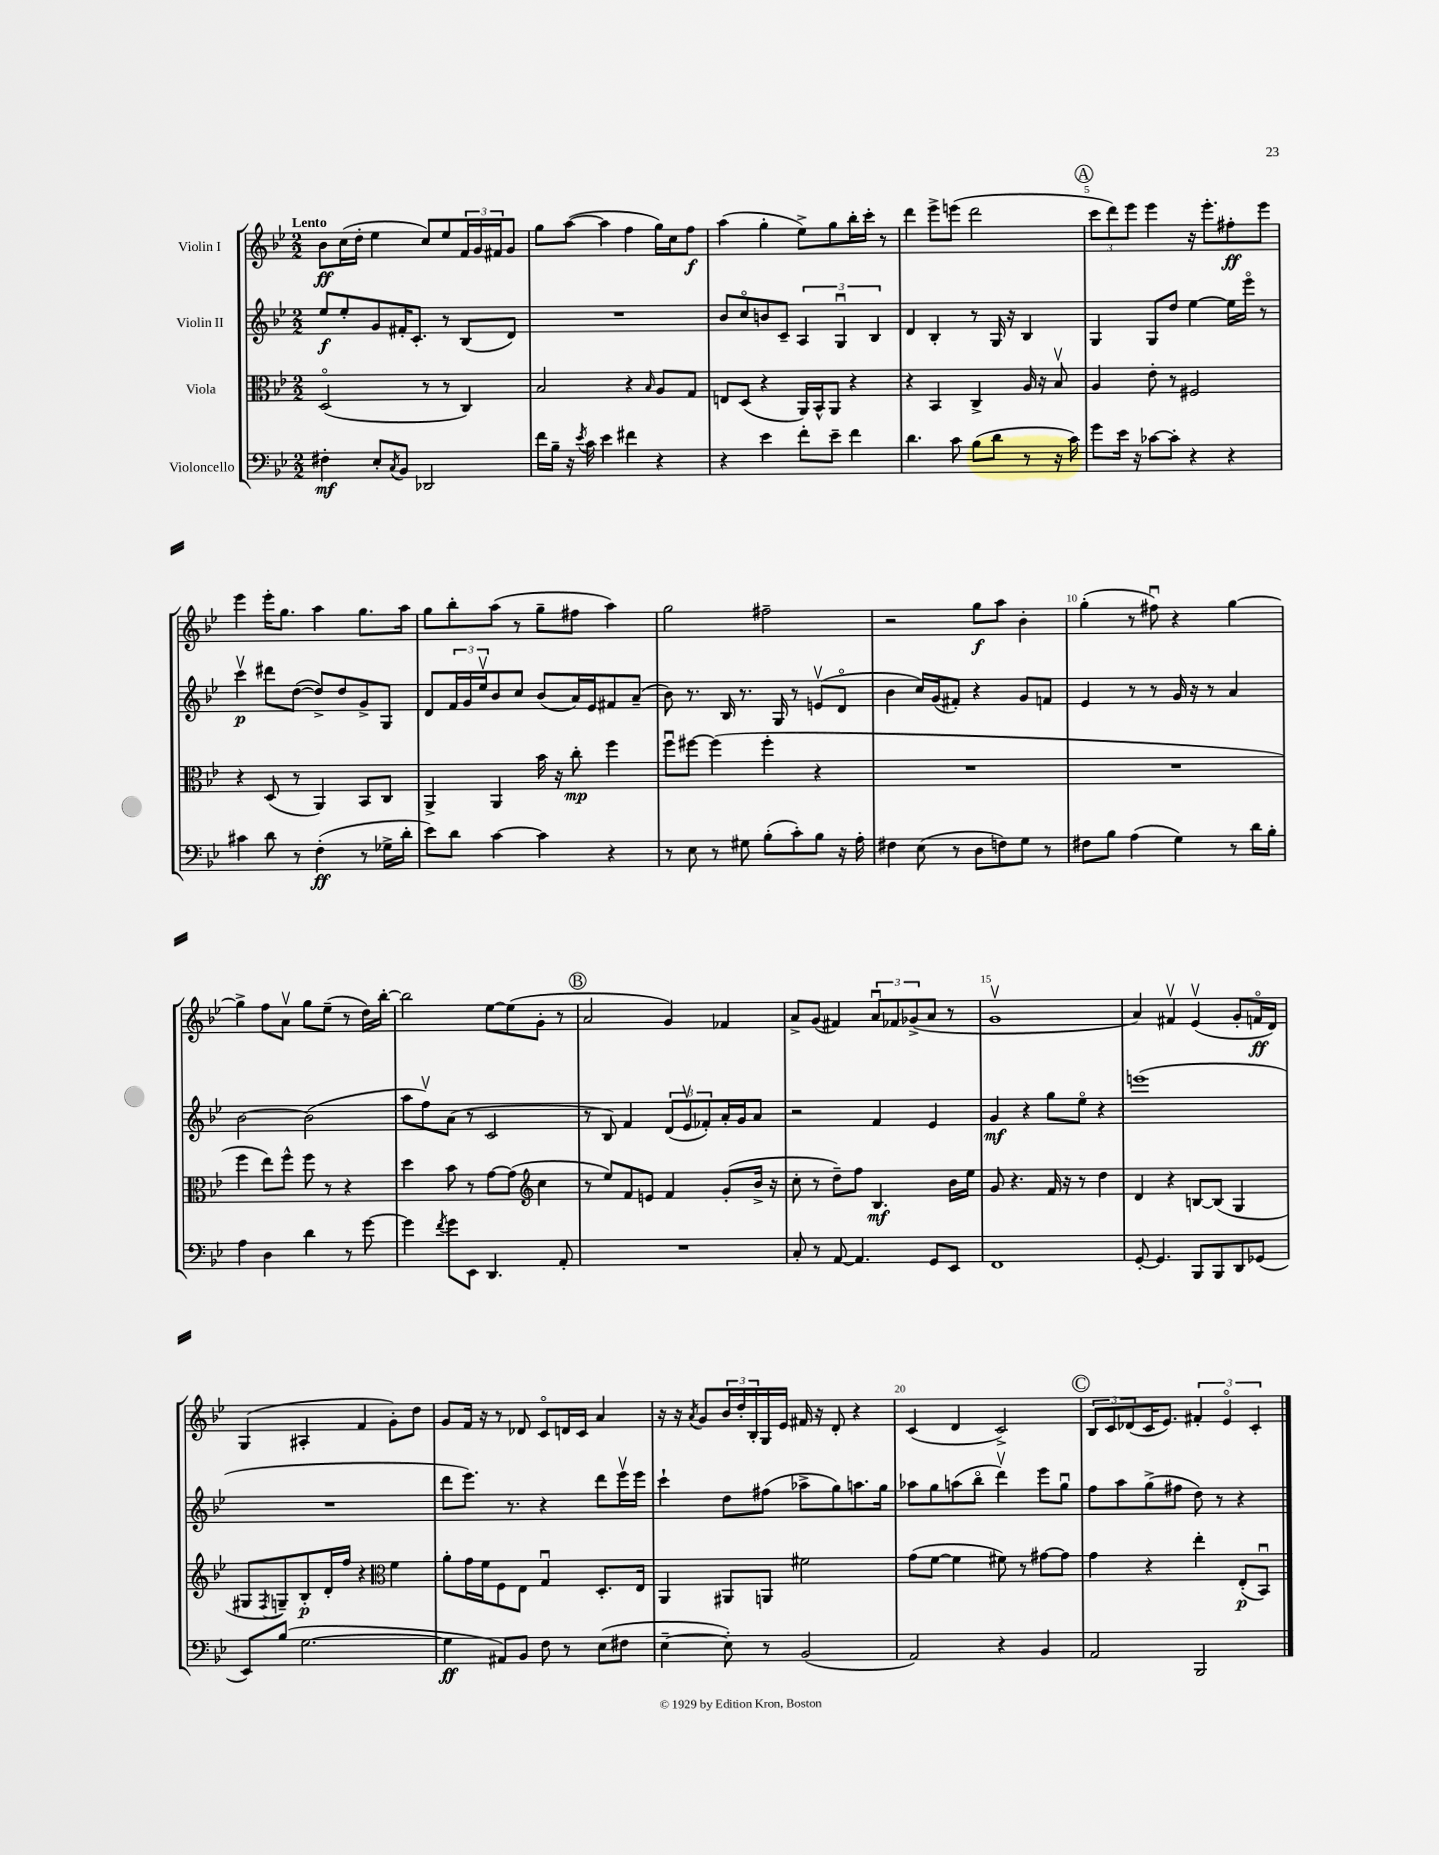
<<
\new StaffGroup <<
\new Staff = "s0" \with { instrumentName = "Violin I" } {
    \clef treble \key bes \major \numericTimeSignature \time 2/2 \tempo "Lento"
    bes'8\ff c''16( d''16-. ees''4 c''8) ees''8 \tuplet 3/2 { f'16 g'16 fis'16 } g'8 |
    g''8 a''8~( a''4 f''4 g''16) c''16 f''8\f |
    a''4( g''4-. ees''8->) g''8 bes''16-. c'''16-. r8 |
    d'''4 ees'''8-> e'''8( d'''2 |
    \mark \markup { \circle "A" } \tuplet 3/2 { c'''8 d'''8) ees'''8 } ees'''4 r16 ees'''8.-. fis''8-.\ff ees'''8 |
    ees'''4 ees'''16-. g''8. a''4 g''8. a''16 |
    g''8 bes''8-. a''8( r8 g''8-- fis''8 a''4) |
    g''2 fis''2-- |
    r2 g''8\f a''8 bes'4-. |
    g''4-.( r8 fis''8\downbow) r4 g''4~ |
    g''4-> f''8 a'8\upbow g''8 ees''8--( r8 d''16) bes''16~-. |
    bes''2 ees''8~ ees''8( g'8-. r8 |
    \mark \markup { \circle "B" } a'2 g'4) fes'4 |
    a'8-> g'8( fis'4) \tuplet 3/2 { a'8\downbow fes'8 ges'8->( } a'8 r8 |
    g'1\upbow |
    a'4) fis'4\upbow ees'4\upbow( g'8-. f'16\flageolet\ff d'16) |
    g4( ais4-. f'4 g'8-.) d''8 |
    g'8 f'16 r16 r8 des'8 c'8\flageolet d'16 c'16 a'4 |
    r16 r16 \acciaccatura { a'8 } g'8 \tuplet 3/2 { bes'16 d''16-. bes16-. } g16 ees'16 fis'16 r16 d'8-. r4 |
    c'4( d'4 c'2->) |
    \mark \markup { \circle "C" } \tuplet 3/2 { bes8 c'8 des'8( } c'16 ees'8.) \tuplet 3/2 { fis'4-. ees'4\flageolet c'4-. } \bar "|." |
}
\new Staff = "s1" \with { instrumentName = "Violin II" } {
    \clef treble \key bes \major \numericTimeSignature \time 2/2
    ees''8\f ees''8-. g'8 fis'16-. c'8.-. r8 bes8( d'8) |
    R1 |
    bes'8 c''8\flageolet b'8 c'8-- \tuplet 3/2 { a4 g4\downbow bes4 } |
    d'4 bes4-. r8 g16 r16 bes4 |
    \mark \markup { \circle "A" } g4 g8 d''8 ees''4~ ees''16 ees'''16\flageolet r8 |
    c'''4\upbow\p dis'''8 d''8~( d''8->) d''8 g'8-> g8 |
    d'8 \tuplet 3/2 { f'16 g'16 ees''16\upbow } bes'8 c''8 bes'8( a'16) ees'16 fis'8 a'8--( |
    bes'8) r8. bes16 r8. g16 r8 e'8\upbow( d'8\flageolet |
    bes'4 c''16) g'16( fis'8-.) r4 g'8 f'8 |
    ees'4 r8 r8 g'16 r16 r8 a'4 |
    bes'2~ bes'2( |
    a''8 f''8\upbow) a'8( r8 c'2 |
    \mark \markup { \circle "B" } r8 bes8) f'4 \tuplet 3/2 { d'8( ees'8\upbow fes'8-.) } a'16-. g'16 a'8 |
    r2 f'4 ees'4 |
    g'4\mf r4 g''8 ees''8\flageolet r4 |
    e'''1( |
    R1 |
    d'''8 ees'''8.) r8. r4 d'''8 ees'''16\upbow ees'''16 |
    c'''4-! d''8 fis''8( aes''8-> g''8) a''8. g''16 |
    aes''8 g''8 a''8( bes''8\flageolet d'''4\upbow) ees'''8 g''8\downbow |
    \mark \markup { \circle "C" } f''8 a''8 g''8->( fis''8 d''8) r8 r4 \bar "|." |
}
\new Staff = "s2" \with { instrumentName = "Viola" } {
    \clef alto \key bes \major \numericTimeSignature \time 2/2
    d2\flageolet( r8 r8 c4) |
    bes2 r4 \grace { bes16 } a8 g8 |
    e8 d8( r4 a,16) bes,16-^ a,8 r4 |
    r4 bes,4 c4-> a16 r16 bes8\upbow |
    \mark \markup { \circle "A" } a4 ees'8-. r8 fis2 |
    r4 d8( r8 a,4) bes,8 c8 |
    a,4-> a,4 bes'16 r16 c''8-.\mp f''4 |
    f''8\downbow fis''8~ fis''4( fis''4-. r4 |
    R1 |
    R1 |
    f''4 ees''8) f''8-^ f''8 r8 r4 |
    d''4 bes'8 r8 g'8~ g'8( \clef treble c''4 |
    \mark \markup { \circle "B" } r8 ees''8) f'8 e'8 f'4 g'8-.( bes'16-> r16 |
    c''8-. r8 d''8--) f''8 bes4.\mf bes'16 ees''16 |
    g'8 r4. f'16 r16 r8 d''4 |
    d'4 r4 b8~ b8( g4 |
    gis8 \acciaccatura { f8 } g8--) bes8-.\p d'16-. f''16 r4 \clef alto f'4 |
    a'8-. g'16 f'16 f8 ees8 g4\downbow d8.-. ees16 |
    a,4 ais,8 a,8 fis'2 |
    g'8( f'8~ f'4 fis'8) r8 gis'8~ gis'8 |
    \mark \markup { \circle "C" } g'4 r4 ees''4-. ees8-.\p( bes,8\downbow) \bar "|." |
}
\new Staff = "s3" \with { instrumentName = "Violoncello" } {
    \clef bass \key bes \major \numericTimeSignature \time 2/2
    fis4-.\mf ees8-. \acciaccatura { c8 } bes,8 des,2 |
    f'16 bes16-- r16 \acciaccatura { ees'8 } c'16 ees'4 fis'4 r4 |
    r4 ees'4 f'8-. ees'8-- f'4 |
    d'4. c'8 bes8( d'8 r8 r16 c'16) |
    \mark \markup { \circle "A" } g'8 ees'16 r16 ces'8~ ces'8-. r4 r4 |
    cis'4 d'8 r8 f4-.\ff( r8 ges16-> d'16-. |
    ees'8) d'8 c'4~ c'4 r4 |
    r8 ees8 r8 gis8 bes8-.( c'8-.) bes8 r16 a16-. |
    fis4 ees8( r8 d8 f8) g8 r8 |
    fis8 bes8 a4( g4) r8 d'16 bes16-. |
    a4 d4 d'4 r8 g'8~ |
    g'4 \acciaccatura { f'8 } g'8 ees,8 d,4. a,8-. |
    \mark \markup { \circle "B" } R1 |
    c8-. r8 a,8~ a,4. g,8 ees,8 |
    f,1 |
    g,8~-. g,4. bes,,8 bes,,8 d,8 ges,8( |
    ees,8) bes8( g2.~ |
    g4\ff ais,8) bes,8 f8 r8 ees8( fis8 |
    ees4~-- ees8-.) r8 bes,2( |
    a,2) r4 bes,4 |
    \mark \markup { \circle "C" } a,2 bes,,2 \bar "|." |
}
>>
>>
\layout { \context { \Score \override BarNumber.break-visibility = ##(#f #t #t) barNumberVisibility = #(every-nth-bar-number-visible 5) } }
